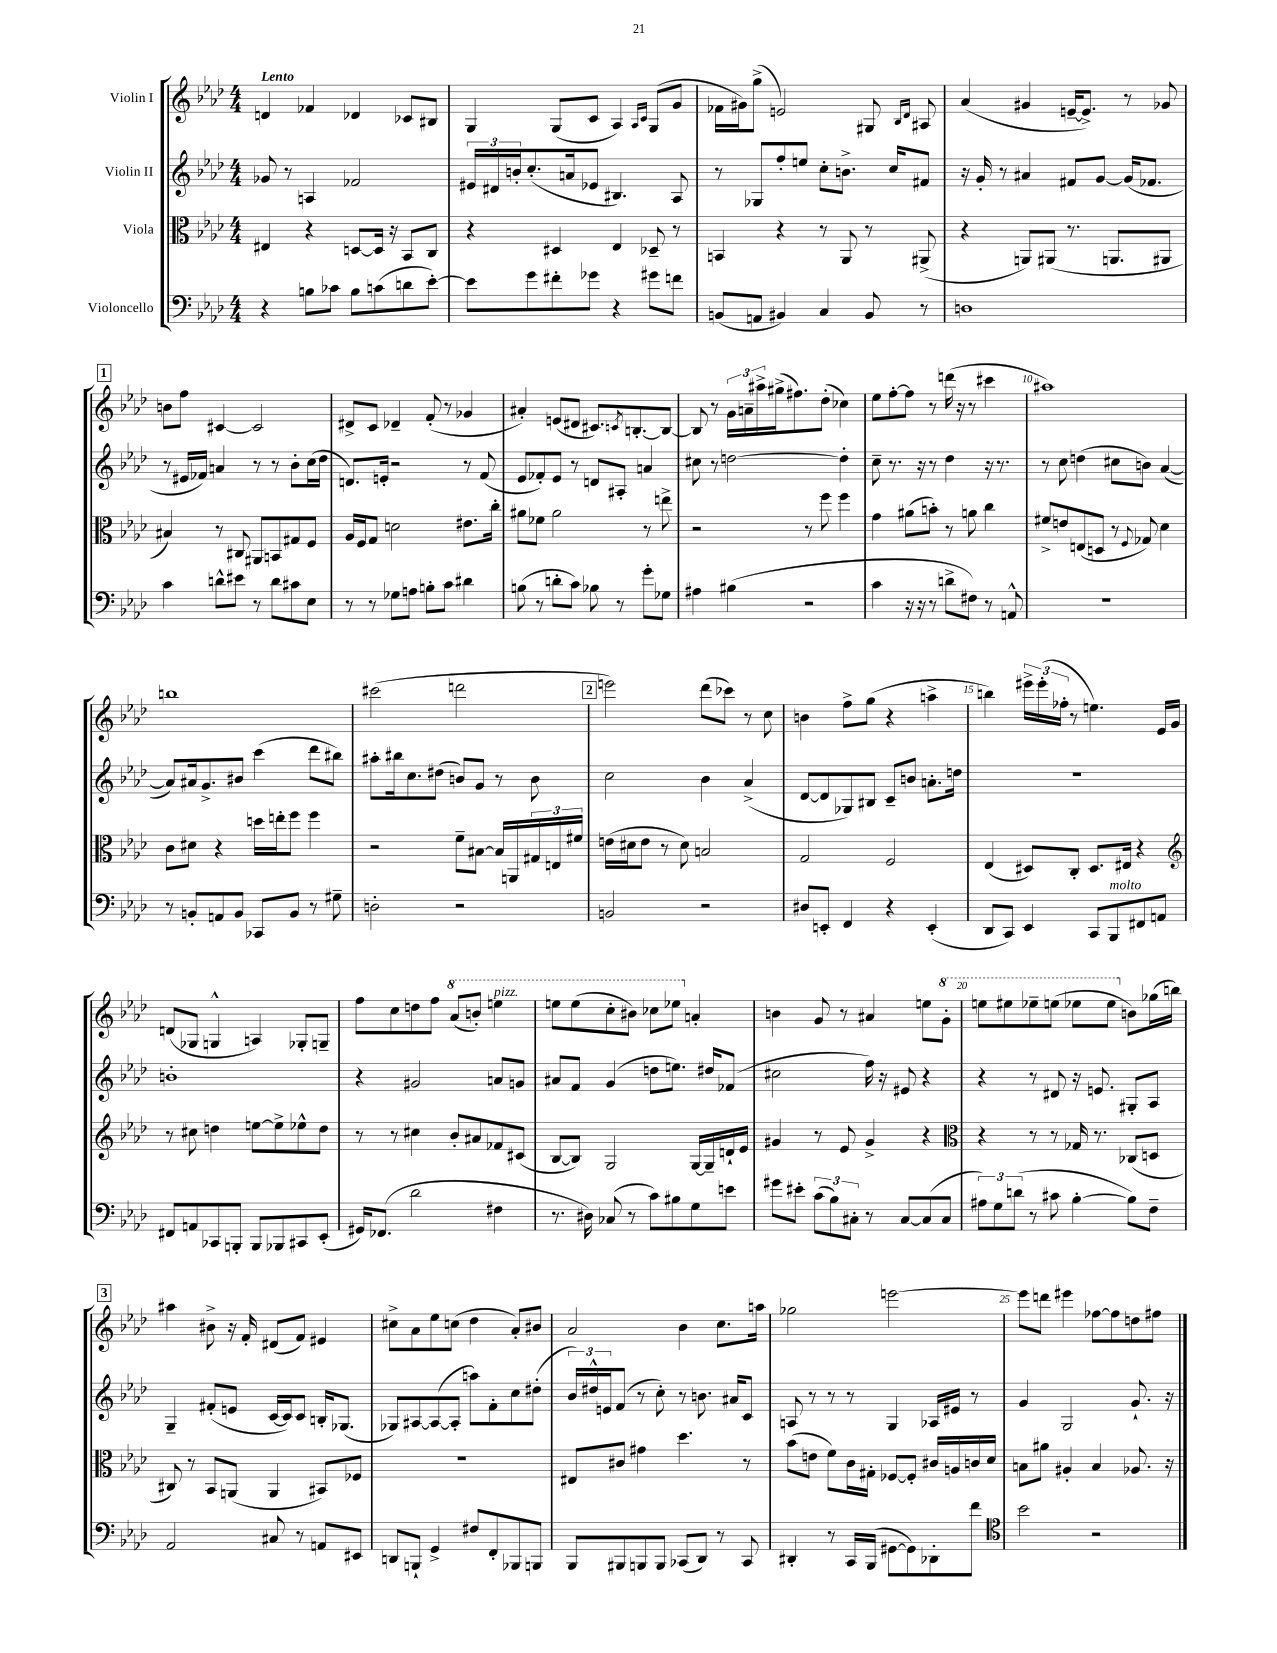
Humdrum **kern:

**kern	**kern	**kern	**kern
*staff4	*staff3	*staff2	*staff1
*clefF4	*clefC3	*clefG2	*clefG2
*k[b-e-a-d-]	*k[b-e-a-d-]	*k[b-e-a-d-]	*k[b-e-a-d-]
*M4/4	*M4/4	*M4/4	*M4/4
4r	4E#	8g-	4d
.	.	8r	.
8B	4r	4A	4f-
8c-	.	.	.
8B	[8D	2f-	4d-
(8c	16D]	.	.
.	16r	.	.
8d	8BB-	.	8c-
[8e-')	8C	.	8B#
=	=	=	=
8e-]	4r	24e#	4G
.	.	24d#	.
.	.	24b'	.
8g	.	(8.cc'	.
8f#'	4D#	.	(8G
.	.	16a	.
8g-	.	8e-	8c
4r	4E-	4.B#)	4A-)
.	.	.	16qqA-
.	.	.	16qqc
8g#	8D-~	.	(8G
8f	8r	8A-	8g
=	=	=	=
(8BB	4BB	8r	16f-
.	.	.	16g#)
8AA	.	8G-	(8gg^
4BB#)	4r	8ff'	2e)
.	.	8ee	.
4C	8r	8cc'	.
.	8AA-	8.b^	.
8BB#	8r	.	8G#
.	.	16cc	.
.	.	.	16qqB-
.	.	.	16qqd-
8r	(8AA#^	8f#	8A#
=	=	=	=
1D	4r	16r	(4a-
.	.	16g'	.
.	.	8r	.
.	8AA)	4a#	4g#
.	(8AA#	.	.
.	8.r	8f#	[16e~
.	.	.	8.e^])
.	.	[8g	.
.	8.AA	.	.
.	.	(16g]	8r
.	.	8.f-	.
.	8AA#	.	8g-
=	=	=	=
4c	4B#)	8r	8b
.	.	16e#	8ff
.	.	16f-)	.
8d^^	8r	4a	[4c#
8e#	8C#	.	.
8r	8AA#	8r	2c#]
8d	8BB	8r	.
8c#	8G#	8b-'	.
8E-	8F	(16cc	.
.	.	16dd-	.
=	=	=	=
8r	16A-	8.d)	8d#^
.	16F	.	.
8r	8G	.	8c
.	.	16e'	.
8G-	2d	2r	4d-~
8A	.	.	.
8B'	.	.	(8f'
8c	.	.	8r
4d#	8.e#	8r	4g-
.	.	(8f	.
.	16cc'	.	.
=	=	=	=
(8B	8a#	8e-	4a#')
8r	8f-	8f-')	.
8d'	2a#	8e-	(8e
8c)	.	8r	8d#
8B-	.	8d	8.c#)
8r	.	8A#'	.
.	.	.	8qc
.	.	.	[8.B'
8g'	8r	4a	.
8G-	8ee^	.	8B_
=	=	=	=
4A#	2r	8cc#	8B]
.	.	8r	8r
(4B#	.	[2dd	24g
.	.	.	24a~
.	.	.	24aa#^
.	.	.	(16gg#^
.	.	.	8.ff#)
2r	8r	.	.
.	8ff	.	(8dd-'
.	4ff	4dd']	4cc-)
=	=	=	=
4c	4g	8cc~	8ee-
.	.	8.r	[8ff'
16r	(8a#	.	8ff]
16r	.	16r	.
8r	8b')	8r	8r
8d^	8r	4dd-	(16ddd
.	.	.	16r
8F#)	8a	.	8r
8r	4cc	16r	4ccc#
.	.	8.r	.
8AA^^	.	.	.
=	=	=	=
1r	8f#^	8r	1aa#)
.	8e	8cc	.
.	(8E	(4dd	.
.	8D	.	.
.	8r	8cc#	.
.	8qqF	.	.
.	8G-)	8b)	.
.	4d-	([4a-	.
=	=	=	=
8r	8c	8a-])	1bb
8BB'	8d#	16a#	.
.	.	8.g^	.
8AA	4r	.	.
8BB	.	8b#	.
8CC-	16dd	(4ccc	.
.	16ee'	.	.
8BB	8ff	.	.
8r	4ff	8ddd-	.
8G#~	.	8bb#)	.
=	=	=	=
2D'	2r	8aa#'	(2ccc#
.	.	16bb#	.
.	.	8.cc	.
.	.	(8dd#	.
2r	8f~	8b)	2ddd
.	[8B#	8g	.
.	16B#]	8r	.
.	16AA	.	.
.	24G#	8b	.
.	24E	.	.
.	24f#	.	.
=	=	=	=
2BB	(16e	2cc	2eee)
.	16d#	.	.
.	8e	.	.
.	8r	.	.
.	8d#)	.	.
2r	2B	4b-	(8ddd-
.	.	.	8ccc-)
.	.	(4a-^	8r
.	.	.	8cc
=	=	=	=
8D#	2G	[8d-	4b
8EE'	.	8d-]	.
4FF	.	8G-)	8ff^
.	.	8B#	(8gg
4r	2F	8c~	4r
.	.	8b	.
(4EE'	.	8.a'	4aa^
.	.	16dd	.
=	=	=	=
8DD-	(4E-	1r	4bb)
8CC)	.	.	.
4EE-	8D#)	.	24eee#^
.	.	.	(24eee#'
.	.	.	24ff-'
.	8C'	.	8r
8CC	8.D#	.	4.ee)
8BBB-	.	.	.
.	16E#	.	.
8FF#	4r	.	.
8AA	.	.	16e-
.	.	.	16g
=	=	=	=
*	*clefG2	*	*
8FF#	8r	1b'	(8d
8AA	8cc#	.	8G-
8CC-	4dd	.	4G^^
8BBB'	.	.	.
8BBB	[8ee	.	4A)
8BBB-	8ee^]	.	.
8CC#	8ee-^^	.	8G-'
(8EE-'	8dd	.	8G~
=	=	=	=
16GG#)	8r	4r	8ff
(8.FF-	.	.	.
.	8r	.	8cc
2d-	4cc#	2g#	8dd
.	.	.	8ff
.	8b-'	.	(8aa-
.	8a#	.	8bb')
4F#	8f-	8a	4eee
.	(8c#	8g	.
=	=	=	=
8.r	[8B-	8a#	8eee
.	8B-])	8f	(8eee
16D#)	.	.	.
(8C-	2G	(4g	8ccc'
8r	.	.	8bb#)
8c)	.	8dd	8ccc-
8B#	.	8.ee)	8eee-
8G	[16G	.	4a'
.	16G~]	16dd#	.
8e	16d`	(8f-	.
.	16e-	.	.
=	=	=	=
8g#	4g#	2cc#	4b
8e#'	.	.	.
(12c	8r	.	8g
12B-)	.	.	.
.	8e-	.	8r
12C#'	.	.	.
8r	4g#^	16ff)	4a#
.	.	16r	.
[8C#	.	8e#	.
(8C#]	4r	4r	8ee
8C#	.	.	8gg'
=	=	=	=
*	*clefC3	*	*
12A#)	4r	4r	8eee
12G	.	.	.
.	.	.	8eee#
(12d	.	.	.
8r	8r	8r	8eee-~
8c#	8r	8d#	(8eee
[4B-'	16G-	16r	8eee-
.	8.r	8.e	.
.	.	.	8eee-
8B-])	(8C-	8G#'	8b)
8F~	8D	8A-	(16gg-
.	.	.	16bb)
=	=	=	=
2AA-	8C#)	4G~	4aa#
.	8r	.	.
.	8BB-	(8f#'	8b#^
.	(8AA	8e	16r
.	.	.	16f'
8C#	4AA	[16c	(8d#
.	.	16c])	.
8r	.	8c	8f)
8AA	8BB#)	16B'	4e#
.	.	(8.G-	.
8EE#	8F-	.	.
=	=	=	=
8DD	1r	8G-)	8cc#^
8BBB`	.	[8A#	8a-
4GG^	.	(8A#_	8ee-
.	.	8A#']	(8cc
8F#	.	8aa)	4dd-
8FF'	.	8f'	.
8BBB-	.	8cc	8a-')
8BBB	.	(8dd#'	8b#
=	=	=	=
8BBB-	8E#	24b-)	2a-
.	.	24dd#^^	.
.	.	24e	.
8BBB#	8c#	(8f	.
8BBB	4g#	8r	.
8BBB	.	8cc')	.
(8CC-	4.dd-	8r	4b-
8DD-)	.	8.b	.
8r	.	.	8.cc
.	.	16a#	.
8CC-	8r	8c	.
.	.	.	16aa
=	=	=	=
4DD#'	(8b-	8A	2gg-
.	8e	8r	.
8r	8f)	8r	.
16CC	16c	8r	.
(16BBB-	16G#'	.	.
[8GG#	[8F-	4G	[2eee
8GG#])	8F-']	.	.
8DD-'	16c#	16A-	.
.	16A	16e#	.
8f	16c	8r	.
.	16d-	.	.
=	=	=	=
*clefC4	*	*	*
2b-	8B	4g	8eee]
.	8a#	.	8ddd
.	4A#'	2G	4eee#
2r	4B	.	[8ff-
.	.	.	8ff-]
.	8.A-	8.g`	8dd
.	.	.	8ff#
.	16r	16r	.
==	==	==	==
*-	*-	*-	*-
